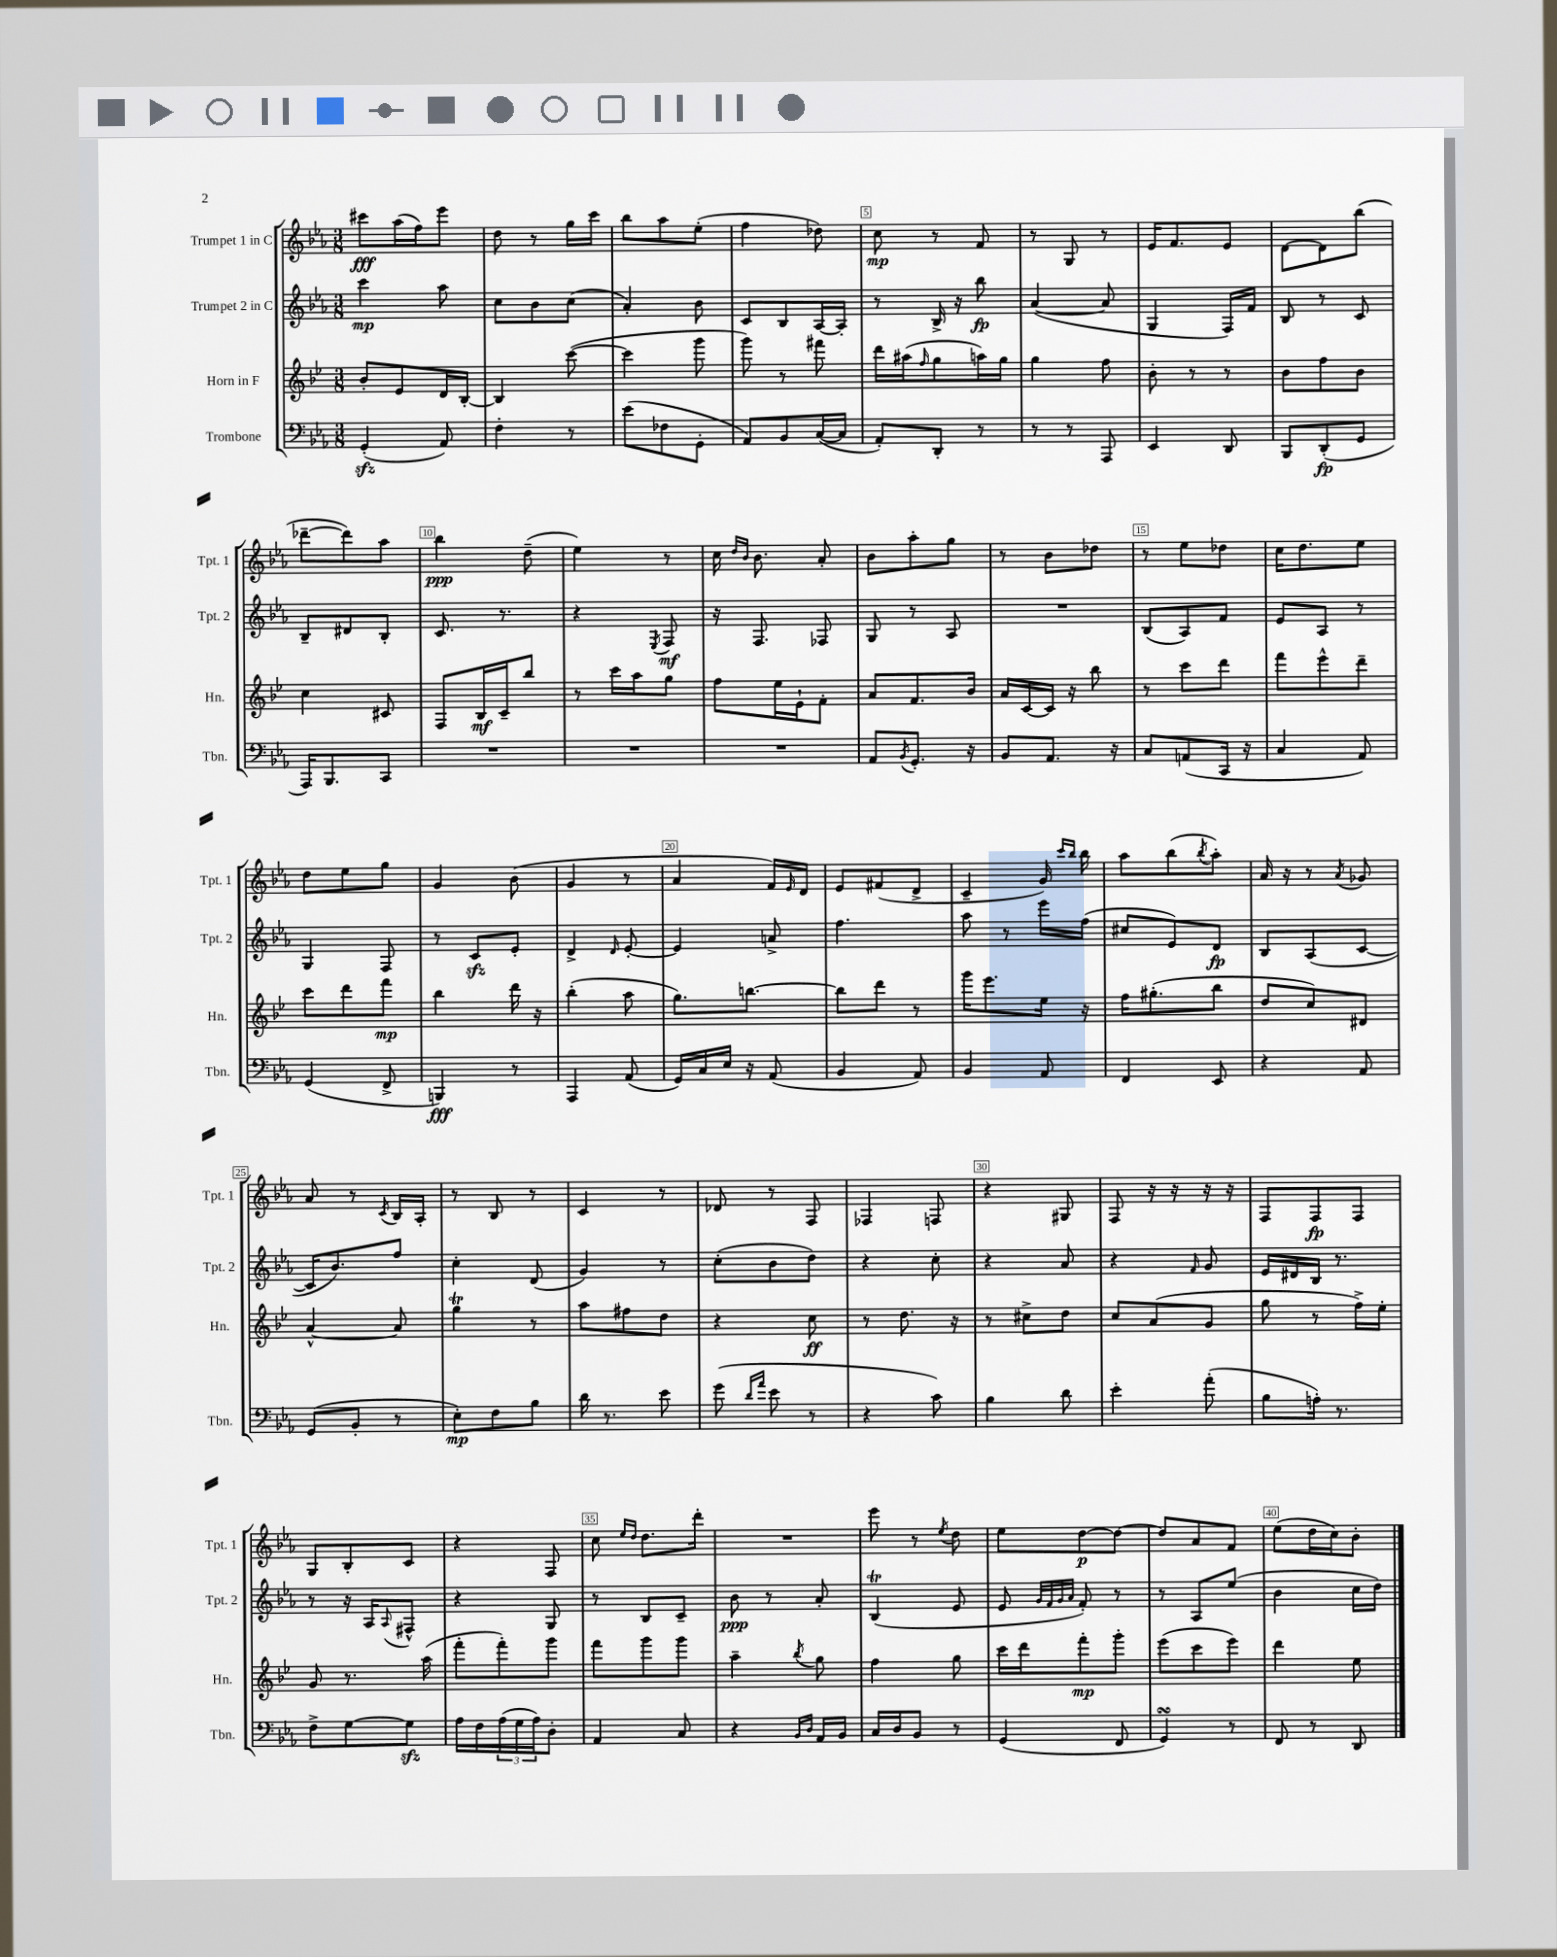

**kern	**dynam	**kern	**dynam	**kern	**dynam	**kern	**dynam
*part4	*part4	*part3	*part3	*part2	*part2	*part1	*part1
*staff4	*staff4	*staff3	*staff3	*staff2	*staff2	*staff1	*staff1
*I"Trombone	*	*I"Horn in F	*	*I"Trumpet 2 in C	*	*I"Trumpet 1 in C	*
*I'Tbn.	*	*I'Hn.	*	*I'Tpt. 2	*	*I'Tpt. 1	*
*clefF4	*	*clefG2	*	*clefG2	*	*clefG2	*
*k[b-e-a-]	*	*k[b-e-]	*	*k[b-e-a-]	*	*k[b-e-a-]	*
*M3/8	*	*M3/8	*	*M3/8	*	*M3/8	*
=1	=1	=1	=1	=1	=1	=1	=1
(4GGzz'/	.	8b-'/L	.	4ccc\	mp	8ccc#X\L	fff
.	.	8e-/	.	.	.	(16aa-\L	.
.	.	.	.	.	.	16ff\J)	.
8AA-/)	.	16d/L	.	8aa-\	.	8eee-\J	.
.	.	[16B-'/JJ	.	.	.	.	.
=2	=2	=2	=2	=2	=2	=2	=2
4F'\	.	4B-/]	.	8cc\L	.	8dd\	.
.	.	.	.	8b-\	.	8r	.
8r	.	([8ccc\	.	(8cc\J	.	16gg\LL	.
.	.	.	.	.	.	16ccc\JJ	.
=3	=3	=3	=3	=3	=3	=3	=3
(8e-\L	.	4ccc\]	.	4a-'/)	.	8bb-\L	.
8F-X\	.	.	.	.	.	8aa-\	.
8GG'\J	.	8ggg\	.	8b-\	.	(8ee-'\J	.
=4	=4	=4	=4	=4	=4	=4	=4
8AA-/L)	.	8ggg\)	.	8c/L	.	4ff\	.
8BB-/	.	8r	.	8B-/	.	.	.
([16C/L	.	8fff#X\	.	[16A-/L	.	8dd-X\)	.
16C/JJ]	.	.	.	16A-'/JJ]	.	.	.
=5	=5	=5	=5	=5	=5	=5	=5
8AA-'/L)	.	16ddd\LL	.	8r	.	8cc\	mp
.	.	(16aa#X\J	.	.	.	.	.
.	.	16qqff/	.	.	.	.	.
8DD'/J	.	8gg\	.	16B-^/	.	8r	.
.	.	.	.	16r	.	.	.
8r	.	16aan\L)	.	8bb-\	fp	8f/	.
.	.	16gg\JJ	.	.	.	.	.
=6	=6	=6	=6	=6	=6	=6	=6
8r	.	4gg\	.	([4a-/	.	8r	.
8r	.	.	.	.	.	8G/	.
8AAA-/	.	8ff\	.	8a-/]	.	8r	.
=7	=7	=7	=7	=7	=7	=7	=7
4EE-/	.	8b-'\	.	4G/	.	16e-/KL	.
.	.	.	.	.	.	8.f/	.
.	.	8r	.	.	.	.	.
8DD/	.	8r	.	16F/LL)	.	8e-/J	.
.	.	.	.	16f/JJ	.	.	.
=8	=8	=8	=8	=8	=8	=8	=8
8BBB-/L	.	8b-\L	.	8B-/	.	[8d\L	.
(8DD'/	fp	8ff\	.	8r	.	8d\]	.
8GG/J	.	8b-\J	.	8c/	.	(8bb-\J	.
!!LO:LB:g=z
=9	=9	=9	=9	=9	=9	=9	=9
16AAA-/KL)	.	4cc\	.	8B-~/L	.	[8ddd-X~\L	.
8.BBB-/	.	.	.	.	.	.	.
.	.	.	.	8d#X/	.	8ddd-\])	.
8CC/J	.	8c#X/	.	8B-'/J	.	8aa-\J	.
=10	=10	=10	=10	=10	=10	=10	=10
4.r	.	8F/L	.	8.c/	.	4bb-\	ppp
.	.	16B-/L	mf	.	.	.	.
.	.	16c~/J	.	8.r	.	.	.
.	.	8bb-/J	.	.	.	(8dd~\	.
=11	=11	=11	=11	=11	=11	=11	=11
4.r	.	8r	.	4r	.	4ee-\)	.
.	.	16ccc\LL	.	.	.	.	.
.	.	16aa\J	.	.	.	.	.
.	.	.	.	8qE-/	.	.	.
.	.	8gg\J	.	8F/	mf	8r	.
=12	=12	=12	=12	=12	=12	=12	=12
4.r	.	8ff\L	.	16r	.	16cc\	.
.	.	.	.	.	.	16qqdd/LL	.
.	.	.	.	.	.	16qqb-/JJ	.
.	.	.	.	8.F/	.	8.b-\	.
.	.	16ee-\L	.	.	.	.	.
.	.	16e-`\J	.	.	.	.	.
.	.	8f'\J	.	8F-X/	.	8a-'/	.
=13	=13	=13	=13	=13	=13	=13	=13
8AA-/L	.	8a/L	.	8G/	.	8b-\L	.
8qBB-/	.	.	.	.	.	.	.
8.GG'/J	.	8.f/	.	8r	.	8aa-'\	.
.	.	.	.	8A-/	.	8gg\J	.
16r	.	16b-/Jk	.	.	.	.	.
=14	=14	=14	=14	=14	=14	=14	=14
8BB-/L	.	16a/LL	.	4.r	.	8r	.
.	.	[16c/	.	.	.	.	.
8.AA-/J	.	16c/JJ]	.	.	.	8b-\L	.
.	.	16r	.	.	.	.	.
.	.	8bb-\	.	.	.	8dd-X\J	.
16r	.	.	.	.	.	.	.
=15	=15	=15	=15	=15	=15	=15	=15
8C/L	.	8r	.	(8B-/L	.	8r	.
(8AAn/	.	8ccc\L	.	8A-/)	.	8ee-\L	.
16CC/Jk	.	8ddd\J	.	8f/J	.	8dd-X\J	.
16r	.	.	.	.	.	.	.
=16	=16	=16	=16	=16	=16	=16	=16
4C/	.	8fff\L	.	8e-/L	.	16cc\KL	.
.	.	.	.	.	.	8.dd\	.
.	.	8eee-^^\	.	8A-/J	.	.	.
8AA-/)	.	8ddd~\J	.	8r	.	8ee-\J	.
!!LO:LB:g=z
=17	=17	=17	=17	=17	=17	=17	=17
(4GG/	.	8ccc\L	.	4G/	.	8dd\L	.
.	.	8ddd\	.	.	.	8ee-\	.
8FF^/	.	8fff\J	mp	8F/	.	8gg\J	.
=18	=18	=18	=18	=18	=18	=18	=18
4BBBn/)	fff	4bb-\	.	8r	.	4g/	.
.	.	.	.	8czz/L	.	.	.
8r	.	16ddd\	.	8e-'/J	.	(8b-\	.
.	.	16r	.	.	.	.	.
=19	=19	=19	=19	=19	=19	=19	=19
4AAA-/	.	(4bb-'\	.	4d^/	.	4g/	.
.	.	.	.	16qqd/	.	.	.
(8AA-/	.	8aa\	.	[8e-'/	.	8r	.
=20	=20	=20	=20	=20	=20	=20	=20
16GG/LL)	.	8.gg\L)	.	4e-/]	.	4a-/	.
16C/	.	.	.	.	.	.	.
16E-/JJ	.	.	.	.	.	.	.
16r	.	[8.bbn\J	.	.	.	.	.
(8AA-/	.	.	.	8an^/	.	16f/LL)	.
.	.	.	.	.	.	16qqe-/	.
.	.	.	.	.	.	16d/JJ	.
=21	=21	=21	=21	=21	=21	=21	=21
4BB-/	.	8bb\L]	.	4.ff\	.	8e-/L	.
.	.	8ddd\J	.	.	.	(8f#X/	.
8AA-/)	.	8r	.	.	.	8d^/J	.
=22	=22	=22	=22	=22	=22	=22	=22
4BB-/	.	16ggg\KL	.	8aa-\	.	4c~/	.
.	.	8.eee-\	.	.	.	.	.
.	.	.	.	8r	.	.	.
8AA-/	.	16ee-\Jk	.	16eee-\LL	.	16g/)	.
.	.	.	.	.	.	16qqccc/LL	.
.	.	.	.	.	.	16qqbb-/JJ	.
.	.	16r	.	(16ff\JJ	.	16bb-\	.
=23	=23	=23	=23	=23	=23	=23	=23
4FF/	.	16ff\KL	.	8cc#X/L	.	8aa-\L	.
.	.	(8.gg#X'\	.	.	.	.	.
.	.	.	.	8e-/)	.	(8bb-\	.
.	.	.	.	.	.	8qbb-/	.
8EE-/	.	8bb-\J	.	8d/J	fp	8aa-'\J)	.
=24	=24	=24	=24	=24	=24	=24	=24
4r	.	8dd/L	.	8B-/L	.	16a-/	.
.	.	.	.	.	.	16r	.
.	.	8cc/)	.	(8A-/	.	8r	.
.	.	.	.	.	.	8qa-/	.
8AA-/	.	8d#X/J	.	[8c/J	.	8g-X/	.
!!LO:LB:g=z
=25	=25	=25	=25	=25	=25	=25	=25
(8GG/L	.	[4a^^/	.	16c/KL]	.	8a-/	.
.	.	.	.	8.b-/)	.	.	.
8BB-'/J	.	.	.	.	.	8r	.
.	.	.	.	.	.	8qc/	.
8r	.	8a/]	.	8ff/J	.	16B-/LL	.
.	.	.	.	.	.	16A-'/JJ	.
=26	=26	=26	=26	=26	=26	=26	=26
8E-'\L)	mp	4ggT\	.	4cc'\	.	8r	.
8F\	.	.	.	.	.	8B-/	.
8B-\J	.	8r	.	(8d/	.	8r	.
=27	=27	=27	=27	=27	=27	=27	=27
16d\	.	8aa\L	.	4g/)	.	4c/	.
8.r	.	.	.	.	.	.	.
.	.	8ff#X\	.	.	.	.	.
8e-\	.	8dd\J	.	8r	.	8r	.
=28	=28	=28	=28	=28	=28	=28	=28
(8g\	.	4r	.	(8cc'\L	.	8d-X/	.
16qqd/LL	.	.	.	.	.	.	.
16qqa-/JJ	.	.	.	.	.	.	.
8e-\	.	.	.	8b-\	.	8r	.
8r	.	8cc\	ff	8dd\J)	.	8F/	.
=29	=29	=29	=29	=29	=29	=29	=29
4r	.	8r	.	4r	.	4F-X/	.
.	.	8.dd\	.	.	.	.	.
8c\)	.	.	.	8cc'\	.	8Fn/	.
.	.	16r	.	.	.	.	.
=30	=30	=30	=30	=30	=30	=30	=30
4B-\	.	8r	.	4r	.	4r	.
.	.	8cc#X^\L	.	.	.	.	.
8d\	.	8dd\J	.	8a-/	.	8G#X/	.
=31	=31	=31	=31	=31	=31	=31	=31
4e-'\	.	8cc/L	.	4r	.	8F/	.
.	.	(8a/	.	.	.	16r	.
.	.	.	.	.	.	16r	.
.	.	.	.	16qqf/	.	.	.
(8a-'\	.	8g/J	.	8g/	.	16r	.
.	.	.	.	.	.	16r	.
=32	=32	=32	=32	=32	=32	=32	=32
8B-\L	.	8gg\	.	16e-/LL	.	8F/L	.
.	.	.	.	16d#X/	.	.	.
16An'\Jk)	.	8r	.	16B-/JJ	.	8F/	fp
8.r	.	.	.	8.r	.	.	.
.	.	16ff^\LL)	.	.	.	8F/J	.
.	.	16ee-'\JJ	.	.	.	.	.
!!LO:LB:g=z
=33	=33	=33	=33	=33	=33	=33	=33
8F^\L	.	8g/	.	8r	.	8G/L	.
[8G\	.	8.r	.	16r	.	8B-'/	.
.	.	.	.	16A-/KL	.	.	.
.	.	.	.	8qqA-/	.	.	.
8Gzz\J]	.	.	.	8F#X^^/J	.	8c/J	.
.	.	(16aa\	.	.	.	.	.
=34	=34	=34	=34	=34	=34	=34	=34
16A-\LL	.	8fff'\L	.	4r	.	4r	.
16F\	.	.	.	.	.	.	.
(24A-\	.	8fff'\)	.	.	.	.	.
24G\	.	.	.	.	.	.	.
24A-\J)	.	.	.	.	.	.	.
8D'\J	.	8ggg\J	.	8G/	.	8F/	.
=35	=35	=35	=35	=35	=35	=35	=35
4AA-/	.	8fff\L	.	8r	.	8cc\	.
.	.	.	.	.	.	16qqee-/LL	.
.	.	.	.	.	.	16qqdd/JJ	.
.	.	8ggg\	.	8B-/L	.	8.dd\L	.
8C/	.	8ggg\J	.	8c~/J	.	.	.
.	.	.	.	.	.	16ddd'\Jk	.
=36	=36	=36	=36	=36	=36	=36	=36
4r	.	4aa~\	.	8b-\	ppp	4.r	.
.	.	.	.	8r	.	.	.
16qqBB-/LL	.	.	.	.	.	.	.
16qqD/JJ	.	8qbb-/	.	.	.	.	.
16AA-/LL	.	8gg\	.	8a-'/	.	.	.
16BB-/JJ	.	.	.	.	.	.	.
=37	=37	=37	=37	=37	=37	=37	=37
16C/LL	.	4ff\	.	(4B-T/	.	8eee-\	.
16D/J	.	.	.	.	.	.	.
8BB-/J	.	.	.	.	.	8r	.
.	.	.	.	.	.	8qee-/	.
8r	.	8gg\	.	8e-/	.	8dd\	.
=38	=38	=38	=38	=38	=38	=38	=38
(4GG/	.	16ccc\LL	.	8e-/	.	8ee-\L	.
.	.	16ddd\J	.	.	.	.	.
.	.	.	.	32qqg/LLL	.	.	.
.	.	.	.	32qqf/	.	.	.
.	.	.	.	32qqg/	.	.	.
.	.	.	.	32qqa-/JJJ	.	.	.
.	.	8fff'\	mp	8f'/)	.	[8dd\	p
8FF/	.	8ggg'\J	.	8r	.	8dd\J_	.
=39	=39	=39	=39	=39	=39	=39	=39
4GGsSsS/)	.	(8eee-\L	.	8r	.	8dd/L]	.
.	.	8ccc\	.	8A-/L	.	8a-/	.
8r	.	8eee-\J)	.	(8ee-/J	.	8f/J	.
=40	=40	=40	=40	=40	=40	=40	=40
8FF/	.	4ddd\	.	4b-\	.	(8ee-\L	.
8r	.	.	.	.	.	16dd\L	.
.	.	.	.	.	.	16cc\J)	.
8DD/	.	8ee-\	.	16cc\LL	.	8b-'\J	.
.	.	.	.	16dd\JJ)	.	.	.
==	==	==	==	==	==	==	==
*-	*-	*-	*-	*-	*-	*-	*-
